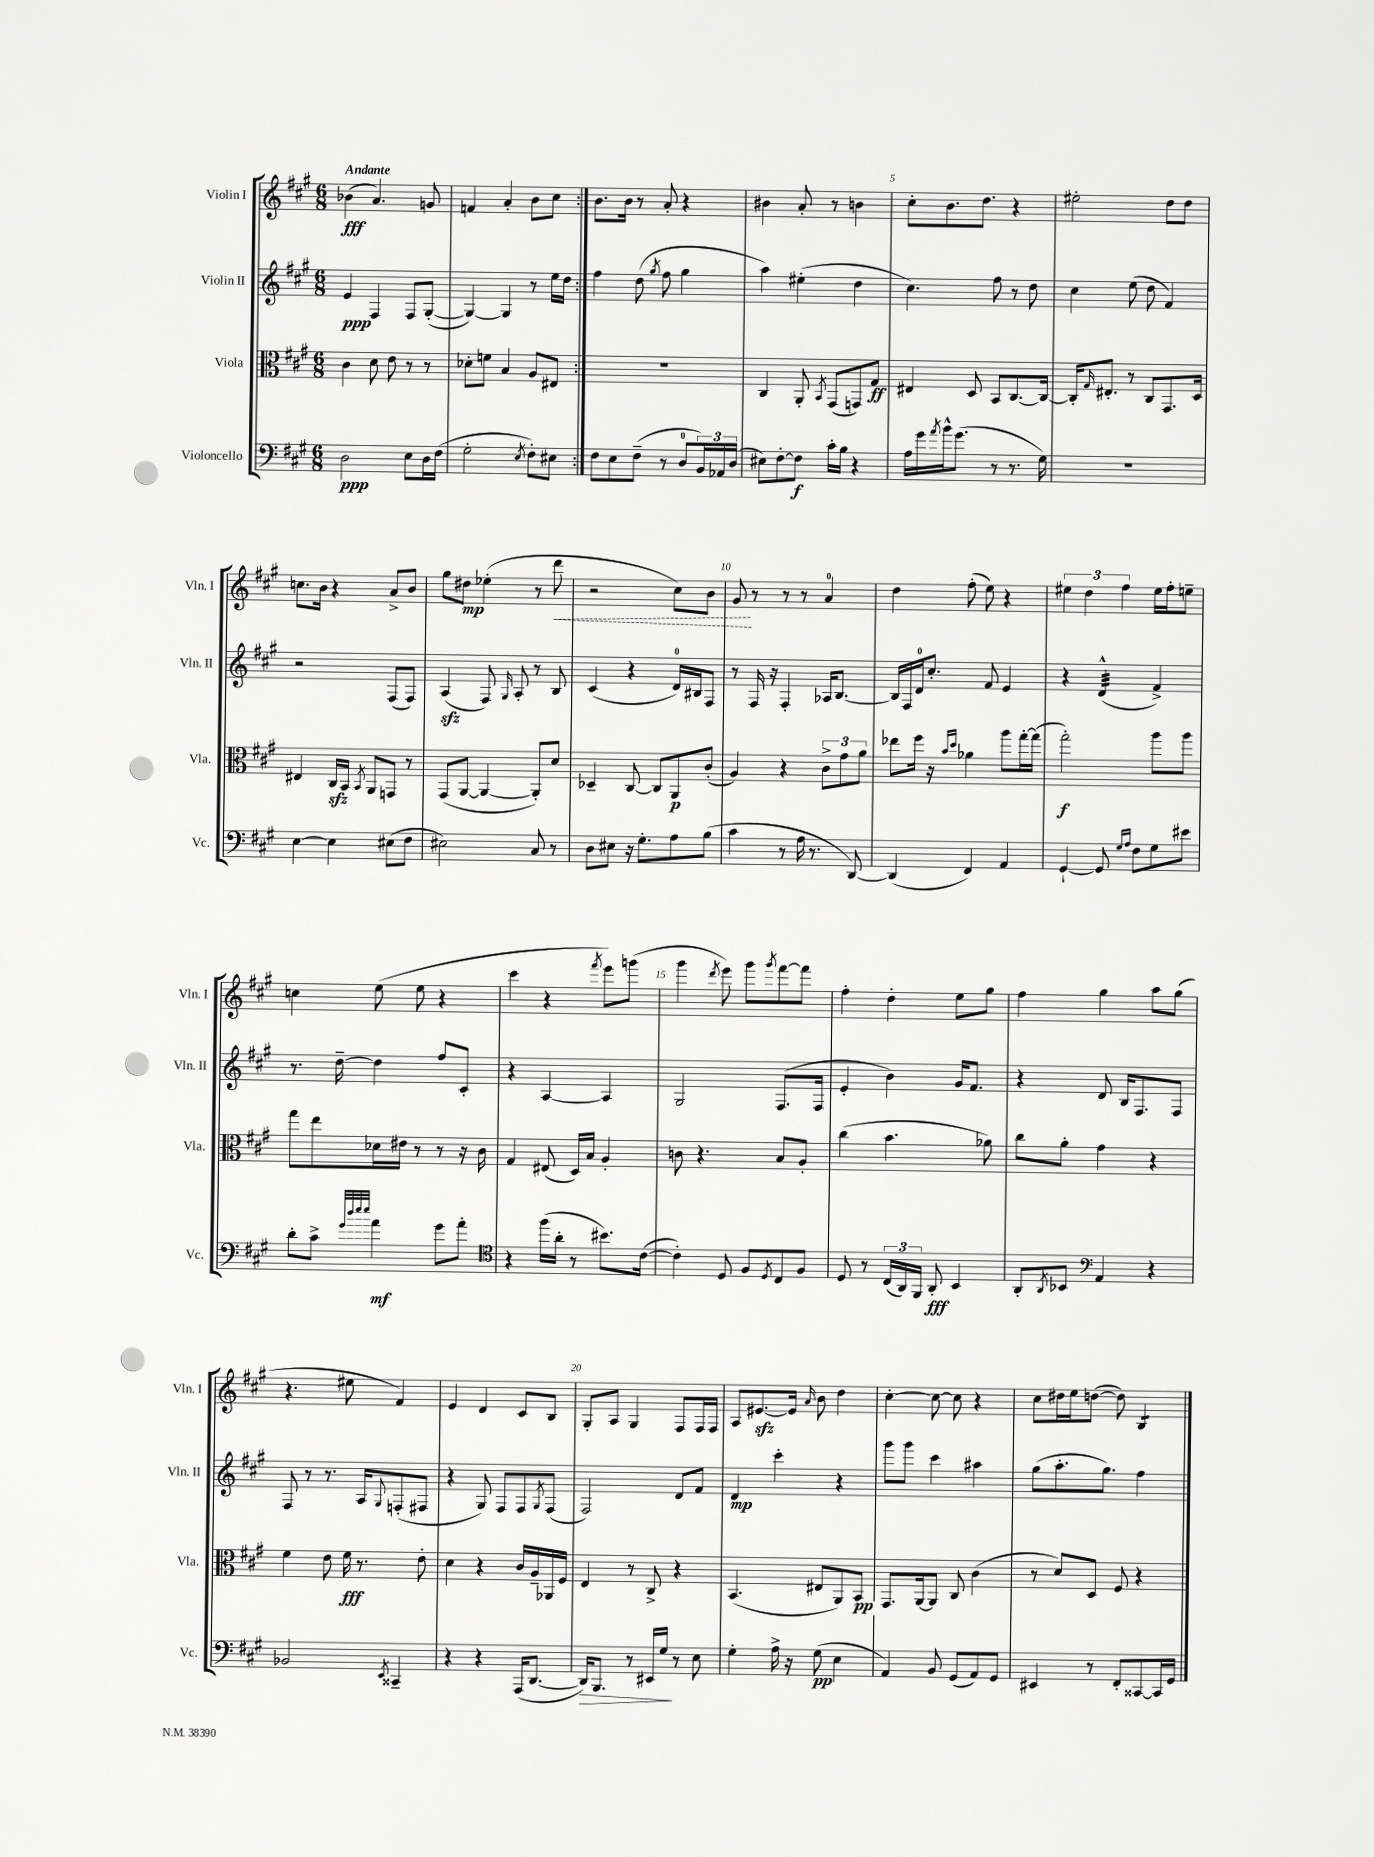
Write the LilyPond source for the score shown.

<<
\new StaffGroup <<
\new Staff = "s0" \with { instrumentName = "Violin I" shortInstrumentName = "Vln. I" } {
    \clef treble \key a \major \numericTimeSignature \time 6/8 \tempo "Andante"
    \repeat volta 2 { bes'4\fff( a'4.) g'8 |
    f'4 a'4-. b'8 cis''8 | }
    b'8. b'16 r8 a'8-. r4 |
    bis'4 a'8-. r8 b'4 |
    cis''8-. b'8. d''8. r4 |
    eis''2-. d''8 d''8 |
    c''8. b'16 r4 a'8-> b'8 |
    gis''8 dis''8\mp ees''4-.( r8 \once \override Hairpin.style = #'dashed-line d'''8\< |
    r2 cis''8) b'8 |
    gis'8\! r8 r8 r8 a'4-0 |
    d''4 fis''8-.( e''8) r4 |
    \tuplet 3/2 { eis''4 d''4 fis''4 } eis''16 fis''16-. e''8-- |
    c''4 e''8( e''8 r4 |
    cis'''4 r4 \acciaccatura { fis'''8 } e'''8) g'''8( |
    gis'''4 \acciaccatura { d'''8 } e'''8) gis'''8 \acciaccatura { gis'''8 } fis'''8~ fis'''8 |
    fis''4-. d''4-. e''8 gis''8 |
    fis''4 gis''4 a''8 gis''8( |
    r4. eis''8 fis'4) |
    e'4 d'4 cis'8 b8 |
    gis8-. a8 gis4 fis8 fis16 fis16 |
    a8 eis'8.~\sfz eis'16 \grace { a'16 } b'8 d''4 |
    cis''4~-. cis''8~ cis''8 r4 |
    cis''8 dis''16 e''16 d''8~( d''8) b4:8 \bar "|." |
}
\new Staff = "s1" \with { instrumentName = "Violin II" shortInstrumentName = "Vln. II" } {
    \clef treble \key a \major \numericTimeSignature \time 6/8
    \repeat volta 2 { e'4\ppp fis4 fis8 gis8~-.( |
    gis4~) gis4 r8 e''16 d''16 | }
    fis''4 d''8( \acciaccatura { gis''8 } fis''8 gis''4 |
    a''4) eis''4-.( d''4 |
    cis''4.) fis''8 r8 d''8 |
    cis''4 e''8( d''8 fis'4) |
    r2 fis8( fis8) |
    a4\sfz( fis8) \grace { gis16 } a8-. r8 b8 |
    cis'4( r4 d'16-0) bis16 fis8 |
    r8 fis16 r16 fis4-. aes16 b8.~ |
    b16 fis16 d'16-0 cis''8.-. fis'8 e'4 |
    r4 d'4:32-^( fis'4->) |
    r8. d''16~-- d''4 fis''8 cis'8-. |
    r4 a4~ a4 |
    gis2 fis8.( fis16 |
    e'4-. b'4) gis'16 fis'8. |
    r4 d'8 b16 fis8. fis8 |
    fis8 r8 r8. a16 \appoggiatura { gis8 } f8-.( fis8 |
    r4 gis8) fis8 fis8 \acciaccatura { gis8 } fis8( |
    fis2) d'8 fis'8 |
    d'4\mp cis'''4-. r4 |
    gis'''8 gis'''8 cis'''4 ais''4 |
    gis''8( a''8.-. gis''8.) fis''4 \bar "|." |
}
\new Staff = "s2" \with { instrumentName = "Viola" shortInstrumentName = "Vla." } {
    \clef alto \key a \major \numericTimeSignature \time 6/8
    \repeat volta 2 { cis'4 d'8 e'8 r8 r8 |
    des'8-. f'8 b4 a8 eis8 | }
    r2. |
    cis4 a,8-. \acciaccatura { b,8 } gis,8( g,8) gis8\ff |
    eis4 d8 b,8 cis8.~ cis16~ |
    cis16-. \grace { gis16 } eis8.-. r8 cis8 gis,8. d16 |
    eis4 cis16\sfz b,16 \acciaccatura { b,8 } a,8 g,8 r8 |
    gis,8( a,8~ a,4~ a,8-.) d'8 |
    des4-- cis8~ cis8 a,8\p cis'8-.( |
    a4) r4 \tuplet 3/2 { cis'8-> gis'8 a'8 } |
    ees''8 fis''16 r16 \grace { b'16 d''16 } aes'4 a''8 gis''16~-. gis''16( |
    gis''2-.\f) a''8 a''8 |
    gis''8 e''8 des'16 eis'16 r8 r8 r16 cis'16 |
    gis4 eis8( d16) b16 a4-. |
    c'8 r4. b8 a8-. |
    cis''4( b'4. aes'8) |
    cis''8 a'8-. gis'4 r4 |
    fis'4 e'8 fis'16\fff r8. e'8-. |
    d'4 r4 cis'16 a16-- aes,16 fis16 |
    e4 r8 cis8-> r4 |
    b,4.( eis8 a,8) b,8\pp |
    gis,8. a,16~ a,8 cis8 cis'4( |
    r8 d'8) d8 fis8 r4 \bar "|." |
}
\new Staff = "s3" \with { instrumentName = "Violoncello" shortInstrumentName = "Vc." } {
    \clef bass \key a \major \numericTimeSignature \time 6/8
    \repeat volta 2 { d2\ppp e8 d16 fis16( |
    gis2-. \acciaccatura { e8 } fis8-.) eis8 | }
    fis8 e8 fis8--( r8 d8-0 \tuplet 3/2 { b,16) aes,16 d16( } |
    eis8) fis8~-. fis8\f cis'16-. b16 r4 |
    a16 gis'16 \acciaccatura { a'8 } b'16-^ gis'8.( r8 r8. gis16) |
    R2. |
    e4~ e4 eis8( fis8 |
    eis2) cis8 r8 |
    d8 eis8 r16 gis8.-. a8 b8( |
    cis'4 r8 a16 r8. d,8~) |
    d,4( fis,4) a,4 |
    gis,4~-! gis,8 \grace { gis16 a16 } fis8 gis8 eis'8 |
    d'8-. cis'8-> \grace { gis'32 d''32 e''32 e''32 } a'4\mf gis'8 a'8-. |
    \clef tenor r4 fis''16( a'16-. r8 bis'8.) cis'16~( |
    cis'4-.) d8 fis8 \acciaccatura { d8 } cis8 fis8 |
    d8 r8 \tuplet 3/2 { cis16( a,16) fis,16 } a,8-.\fff b,4 |
    a,8-. \acciaccatura { a,8 } bes,8 \clef bass a,4 r4 |
    bes,2 \acciaccatura { e,8 } cisis,4-- |
    r4 r4 a,,16( d,8.~ |
    d,16\>) b,,8. r8 eis,16 gis16\! r8 e8 |
    gis4-. a16-> r16 gis8\pp( e4 |
    a,4) b,8 gis,8( a,8) gis,8 |
    eis,4 r8 fis,8-. cisis,8~ cisis,16 gis,16 \bar "|." |
}
>>
>>
\layout { \context { \Score \override BarNumber.break-visibility = ##(#f #t #t) barNumberVisibility = #(every-nth-bar-number-visible 5) } }
